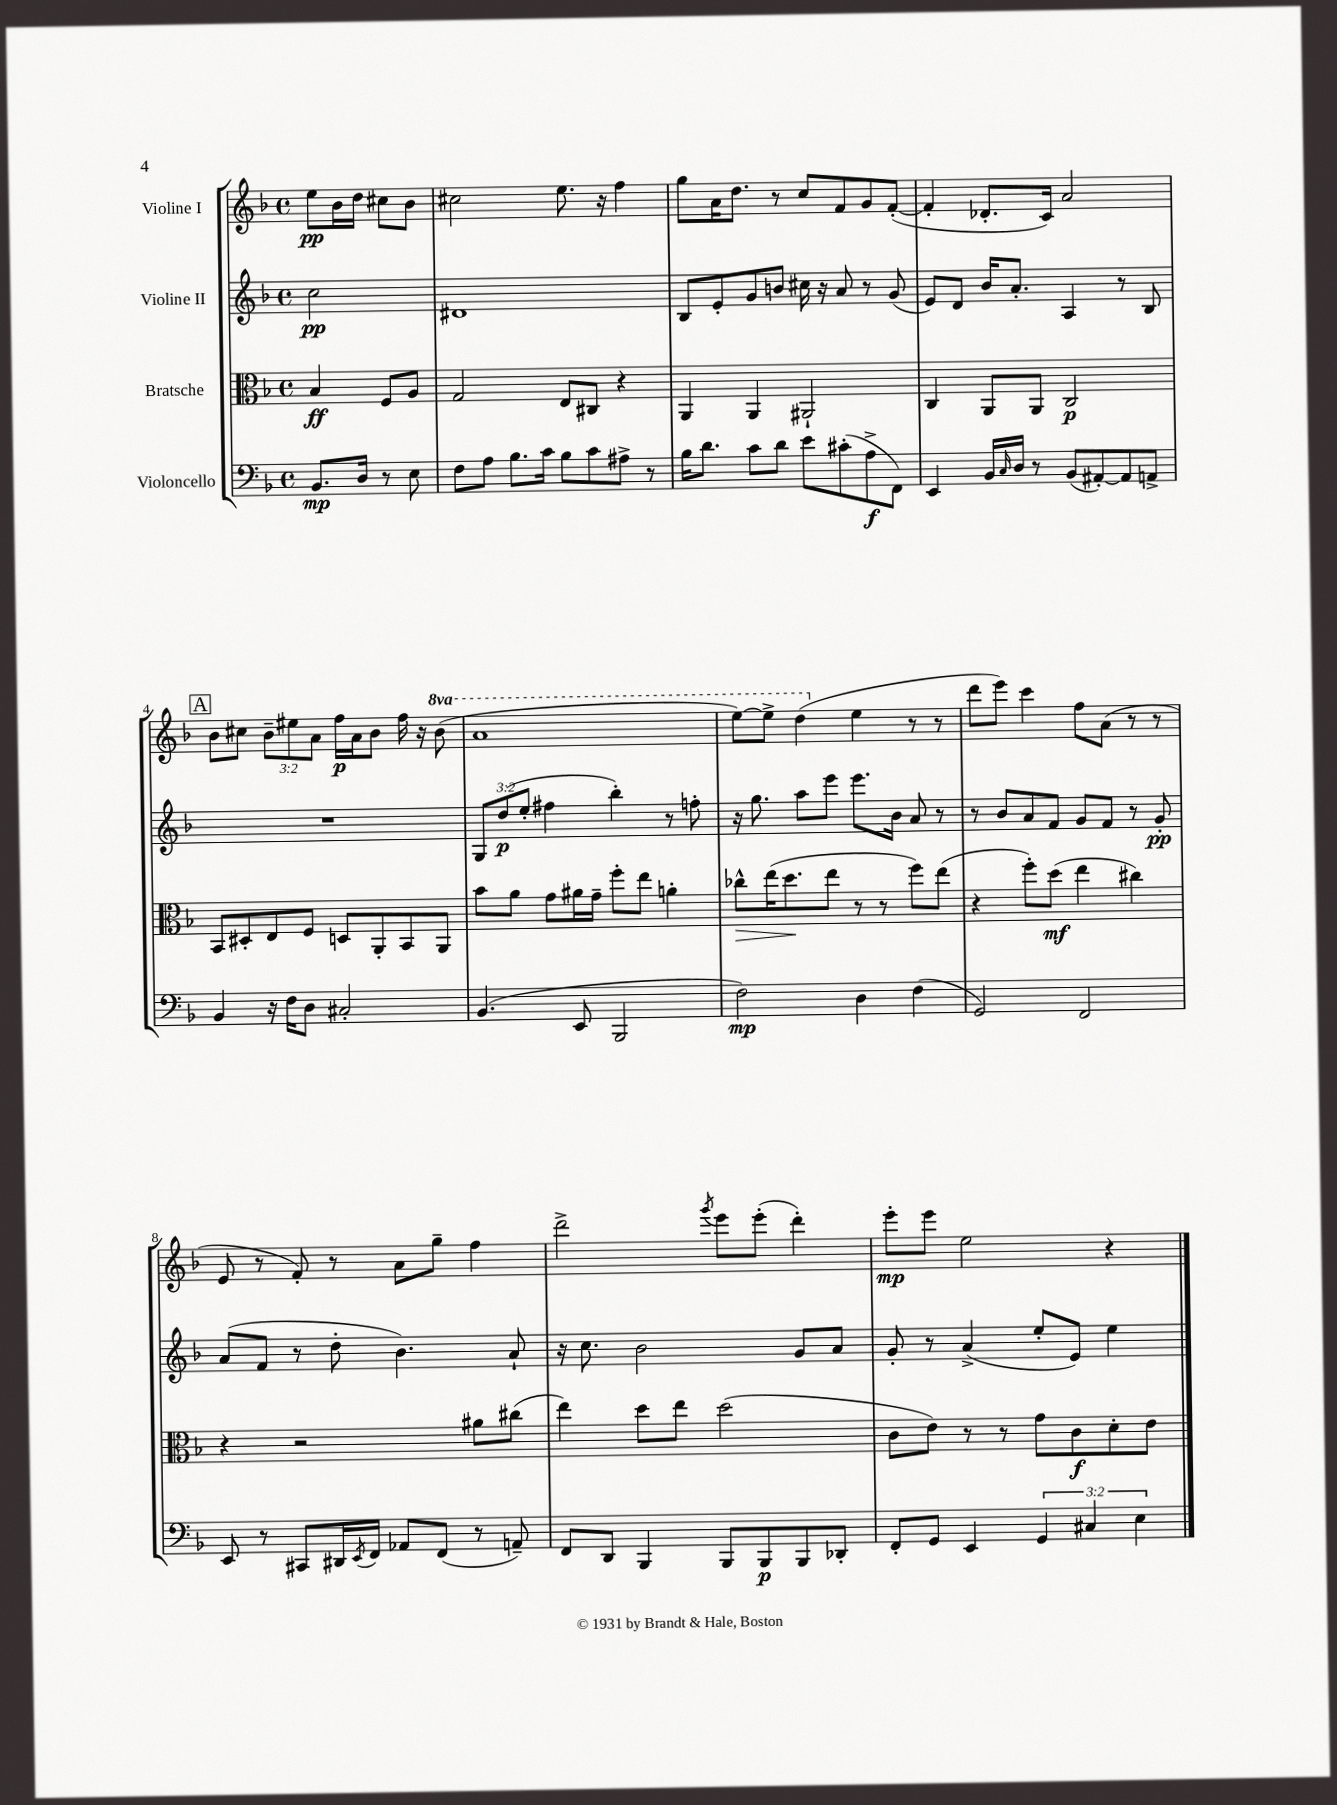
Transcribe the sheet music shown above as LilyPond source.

<<
\new StaffGroup <<
\new Staff = "s0" \with { instrumentName = "Violine I" } {
    \clef treble \key f \major \defaultTimeSignature \time 4/4 \override Staff.TupletNumber.text = #tuplet-number::calc-fraction-text \set Staff.ottavationMarkups = #ottavation-simple-ordinals \partial 2
    e''8\pp bes'16 d''16 cis''8 bes'8 |
    cis''2 e''8. r16 f''4 |
    g''8 a'16 d''8. r8 c''8 f'8 g'8 f'8~-.( |
    f'4-. des'8.-. c'16) a'2 |
    \mark \markup { \box "A" } bes'8 cis''8 \tuplet 3/2 { bes'8-- eis''8 a'8 } f''16\p a'16 bes'8 f''16 r16 \ottava #1 bes''8( |
    a''1 |
    e'''8~) e'''8-> d'''4( \ottava #0 e''4 r8 r8 |
    d'''8 e'''8) c'''4 f''8 a'8( r8 r8 |
    e'8 r8 f'8-.) r8 a'8 g''8-- f''4 |
    d'''2-> \acciaccatura { g'''8 } e'''8 e'''8-.( d'''4-.) |
    e'''8-.\mp e'''8 e''2 r4 \bar "|." |
}
\new Staff = "s1" \with { instrumentName = "Violine II" } {
    \clef treble \key f \major \defaultTimeSignature \time 4/4 \override Staff.TupletNumber.text = #tuplet-number::calc-fraction-text \partial 2
    c''2\pp |
    dis'1 |
    bes8 e'8-. g'8 b'8 cis''16 r16 a'8 r8 g'8( |
    e'8) d'8 bes'16 a'8.-. a4 r8 bes8 |
    \mark \markup { \box "A" } R1 |
    \tuplet 3/2 { g8 d''8\p( e''8-. } fis''4 bes''4-.) r8 f''8-. |
    r16 g''8. a''8 e'''8 e'''8. bes'16 a'8 r8 |
    r8 bes'8 a'8 f'8 g'8 f'8 r8 g'8-.\pp |
    a'8( f'8 r8 d''8-. bes'4.) a'8-! |
    r16 c''8. bes'2 g'8 a'8 |
    g'8-. r8 a'4->( e''8-. e'8) e''4 \bar "|." |
}
\new Staff = "s2" \with { instrumentName = "Bratsche" } {
    \clef alto \key f \major \defaultTimeSignature \time 4/4 \partial 2
    bes4\ff f8 a8 |
    g2 e8 cis8 r4 |
    a,4 a,4 ais,2-! |
    c4 a,8 a,8 c2\p |
    \mark \markup { \box "A" } bes,8 dis8-. e8 f8 d8 a,8-. bes,8 a,8 |
    bes'8 a'8 g'8 ais'16 g'16-- f''8-. e''8 a'4-. |
    ces''8-^\> e''16( d''8.\! e''8 r8 r8 f''8) e''8( |
    r4 f''8-.) d''8\mf( e''4 cis''4) |
    r4 r2 ais'8 cis''8( |
    e''4) d''8 e''8 d''2( |
    c'8 e'8) r8 r8 g'8 c'8\f d'8-. e'8 \bar "|." |
}
\new Staff = "s3" \with { instrumentName = "Violoncello" } {
    \clef bass \key f \major \defaultTimeSignature \time 4/4 \override Staff.TupletNumber.text = #tuplet-number::calc-fraction-text \partial 2
    bes,8.\mp d16 r8 e8 |
    f8 a8 bes8. c'16 bes8 c'8 ais8-> r8 |
    bes16 d'8. c'8 d'8 e'8 cis'8-.( a8->\f f,8) |
    e,4 bes,16 \grace { c16 } d16 r8 bes,8( ais,8~-.) ais,8 a,8-> |
    \mark \markup { \box "A" } bes,4 r16 f16 d8 cis2-. |
    bes,4.( e,8 bes,,2 |
    f2\mp) d4 f4( |
    g,2) f,2 |
    e,8 r8 cis,8 dis,16 \acciaccatura { e,8 } f,16 aes,8 f,8( r8 a,8--) |
    f,8 d,8 bes,,4 bes,,8 bes,,8\p bes,,8 des,8-. |
    f,8-. g,8 e,4 \tuplet 3/2 { g,4 cis4 e4 } \bar "|." |
}
>>
>>
